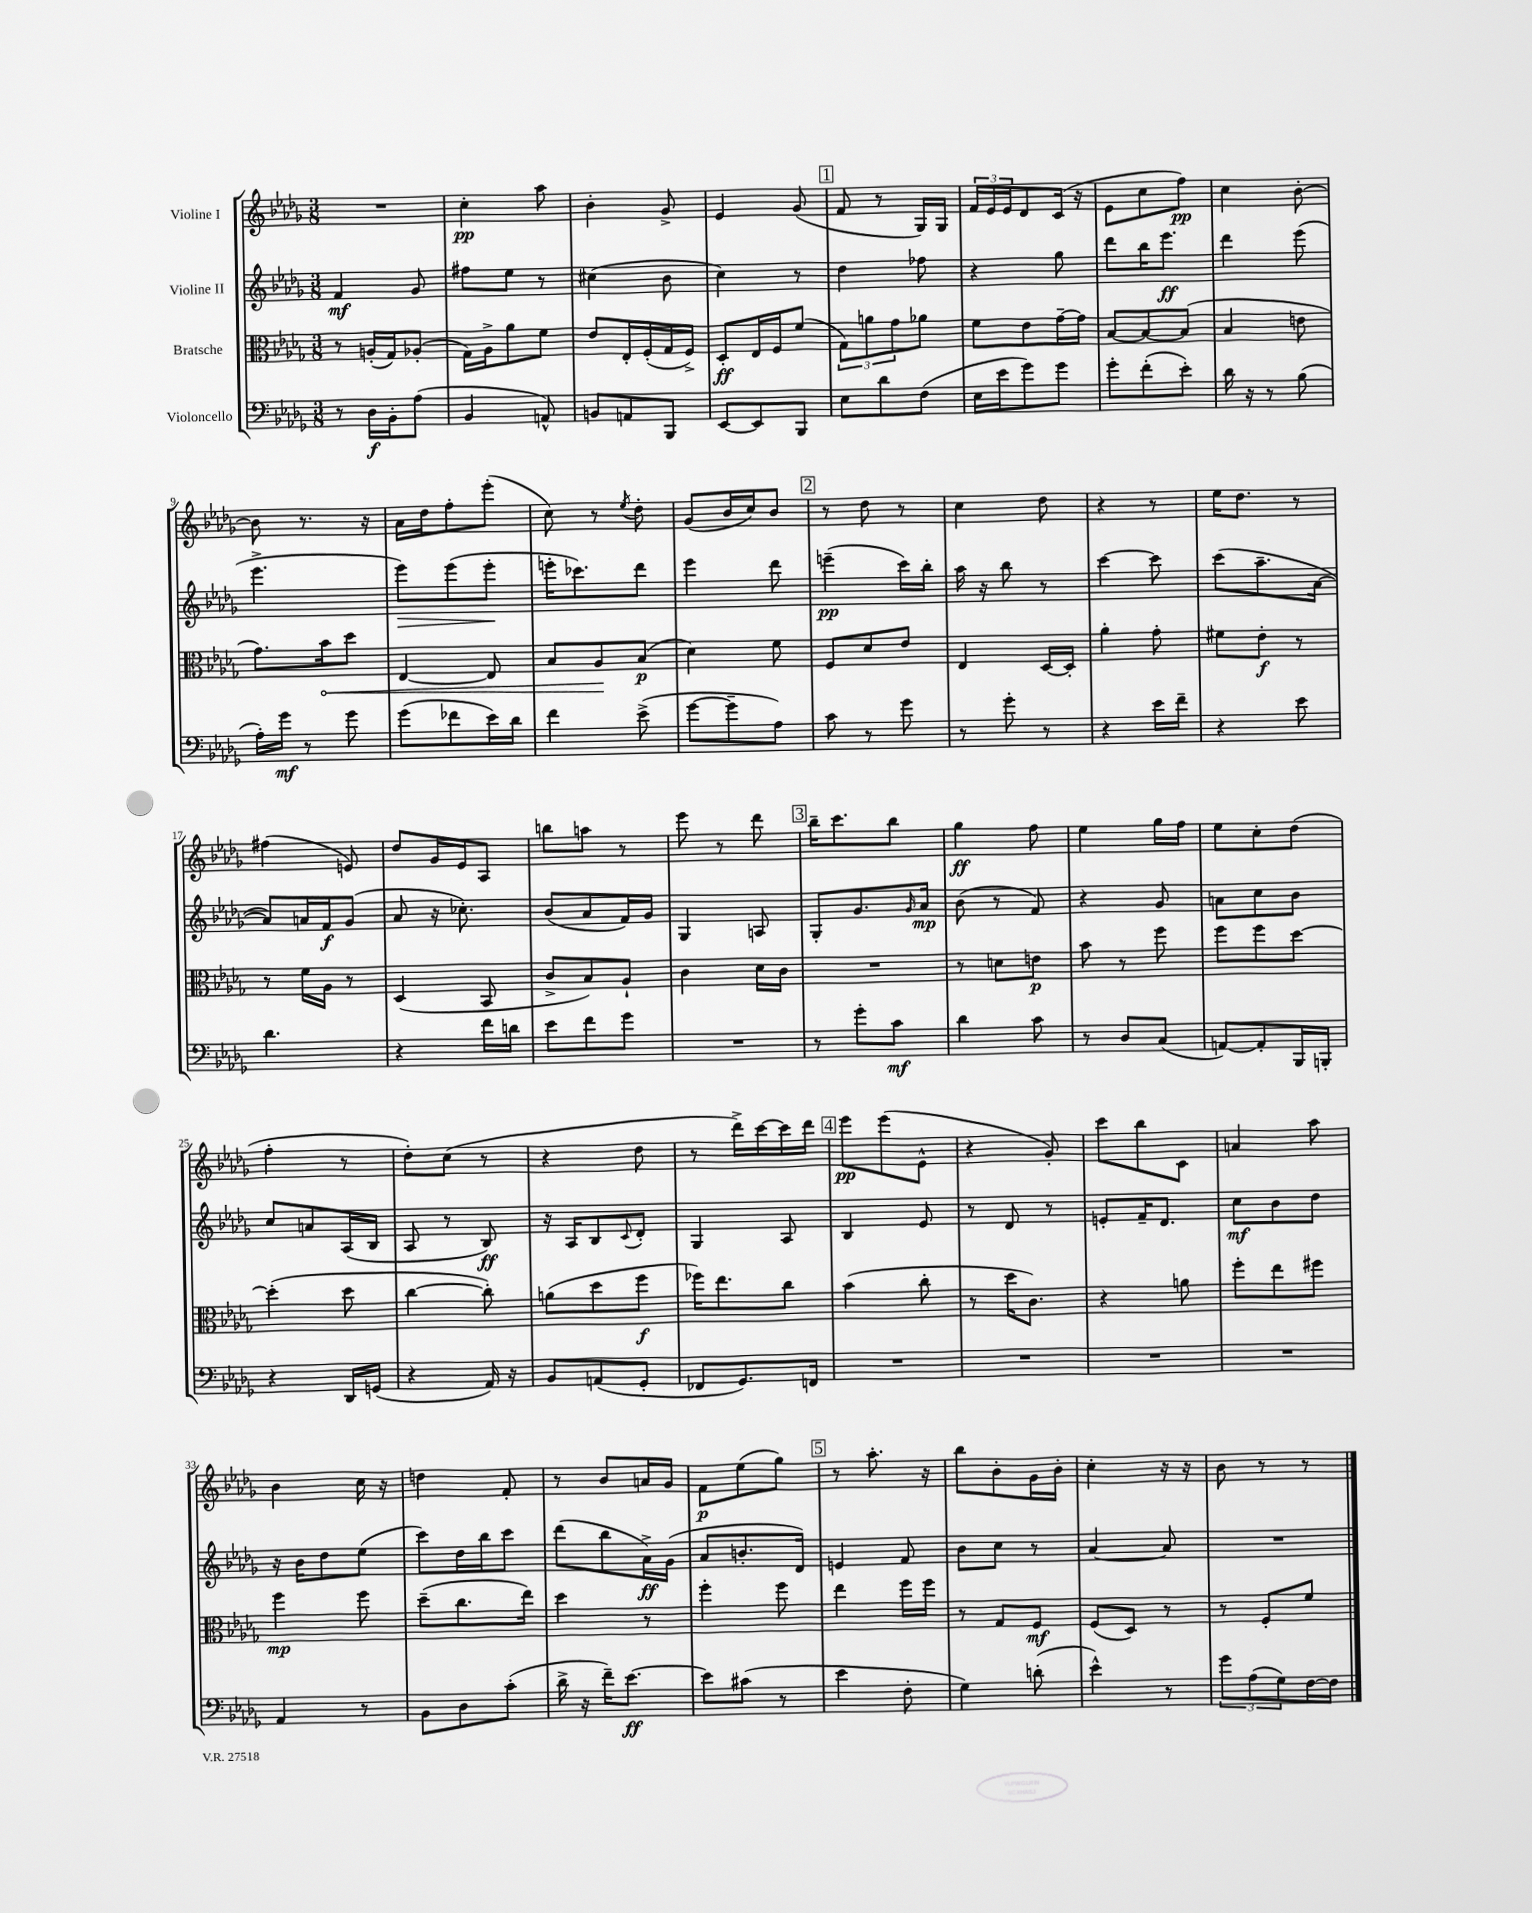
<<
\new StaffGroup <<
\new Staff = "s0" \with { instrumentName = "Violine I" } {
    \clef treble \key des \major \numericTimeSignature \time 3/8
    R4. |
    c''4-.\pp aes''8 |
    bes'4-. ges'8-> |
    ees'4 ges'8( |
    \mark \markup { \box "1" } f'8 r8 ges16) ges16 |
    \tuplet 3/2 { f'16 ees'16 ees'16 } des'8 c'16( r16 |
    ees'8 c''8 f''8\pp) |
    c''4 bes'8~-. |
    bes'8 r8. r16 |
    aes'16 des''16 f''8-. ees'''8-.( |
    c''8) r8 \acciaccatura { ees''8 } des''8-. |
    ges'8( bes'16 c''16) bes'8 |
    \mark \markup { \box "2" } r8 des''8 r8 |
    c''4 des''8 |
    r4 r8 |
    ees''16 des''8. r8 |
    fis''4( e'8) |
    des''8 ges'16 ees'16 aes8 |
    b''8 a''8 r8 |
    ees'''8 r8 des'''8 |
    \mark \markup { \box "3" } bes''16-- c'''8. bes''8 |
    ges''4\ff f''8 |
    ees''4 ges''16 f''16 |
    ees''8 c''8-. des''8( |
    f''4-. r8 |
    des''8-.) c''8( r8 |
    r4 des''8 |
    r8 des'''16->) c'''16~ c'''16 des'''16 |
    \mark \markup { \box "4" } ees'''8\pp ees'''8( ees'8-^ |
    r4 ges'8-.) |
    c'''8 bes''8 c'8 |
    a'4 aes''8 |
    bes'4 c''16 r16 |
    d''4 f'8-. |
    r8 bes'8 a'16 ges'16 |
    f'8\p ees''8( ges''8) |
    \mark \markup { \box "5" } r8 aes''8.-. r16 |
    bes''8 bes'8-. ges'16 bes'16-. |
    c''4-. r16 r16 |
    bes'8 r8 r8 \bar "|." |
}
\new Staff = "s1" \with { instrumentName = "Violine II" } {
    \clef treble \key des \major \numericTimeSignature \time 3/8
    f'4\mf ges'8 |
    fis''8 ees''8 r8 |
    cis''4( bes'8 |
    c''4) r8 |
    \mark \markup { \box "1" } des''4 fes''8 |
    r4 ges''8 |
    des'''8 bes''16 ees'''8.\ff |
    des'''4 ees'''8( |
    ees'''4.-> |
    ees'''8\>) ees'''8( ees'''8-.\! |
    e'''16-. ces'''8.) des'''8 |
    ees'''4 des'''8 |
    \mark \markup { \box "2" } e'''4--\pp( c'''16) bes''16-. |
    aes''16 r16 bes''8 r8 |
    c'''4~ c'''8 |
    c'''8( aes''8.-- aes'16~ |
    aes'8) a'16 f'16\f ges'8( |
    aes'8 r16 ces''8.-.) |
    bes'8( aes'8 f'16) ges'16 |
    ges4 a8 |
    \mark \markup { \box "3" } ges8-. ges'8. \grace { ges'16 } aes'16\mp |
    bes'8( r8 f'8) |
    r4 ges'8 |
    a'8 c''8 bes'8 |
    c''8 a'8 aes16( bes16 |
    aes8 r8 bes8\ff) |
    r16 aes16 bes8 \appoggiatura { c'8 } des'8-. |
    ges4 aes8 |
    \mark \markup { \box "4" } bes4 ees'8 |
    r8 des'8 r8 |
    e'8-. f'16-- des'8. |
    c''8\mf bes'8 des''8 |
    r16 bes'16 des''8 ees''8( |
    c'''8) des''16 bes''16 c'''8 |
    des'''8( bes''8 aes'16->\ff) ges'16( |
    aes'8 b'8.-. des'16) |
    \mark \markup { \box "5" } e'4 f'8 |
    bes'8 c''8 r8 |
    aes'4~ aes'8 |
    R4. \bar "|." |
}
\new Staff = "s2" \with { instrumentName = "Bratsche" } {
    \clef alto \key des \major \numericTimeSignature \time 3/8
    r8 a16-.( ges16) aes8-.( |
    ges16) aes16-> aes'8 f'8 |
    ees'8 ees16-. f16-.( ges16 f16->) |
    des8-.\ff ees16 f16 f'8( |
    \mark \markup { \box "1" } \tuplet 3/2 { ges8) a'8 ges'8 } aes'8 |
    f'8 ees'8 ges'16~-- ges'16 |
    bes8~ bes8~ bes8( |
    bes4 e'8 |
    ges'8.) \once \override Hairpin.circled-tip = ##t bes'16\< des''8 |
    ees4~ ees8 |
    bes8 aes8\! bes8\p( |
    des'4) f'8 |
    \mark \markup { \box "2" } f8 des'8 ees'8 |
    ees4 des16~ des16-. |
    aes'4-. ges'8-. |
    fis'8 ees'8-.\f r8 |
    r8 f'16 aes16 r8 |
    des4( bes,8 |
    c'8-> bes8) aes8-! |
    c'4 des'16 c'16 |
    \mark \markup { \box "3" } R4. |
    r8 d'8 e'8\p |
    bes'8 r8 f''8 |
    f''8 f''8 des''8~ |
    des''4-.( des''8 |
    c''4~ c''8-.) |
    a'8( des''8 f''8\f |
    fes''16) ees''8. c''8 |
    \mark \markup { \box "4" } bes'4( c''8-. |
    r8 des''16 c'8.) |
    r4 a'8 |
    f''8-. ees''8 fis''8 |
    f''4\mp f''8 |
    des''8--( c''8. ees''16) |
    des''4 r8 |
    f''4-. f''8 |
    \mark \markup { \box "5" } ees''4 f''16 f''16 |
    r8 ges8 f8\mf |
    f8( des8) r8 |
    r8 f8-. f'8 \bar "|." |
}
\new Staff = "s3" \with { instrumentName = "Violoncello" } {
    \clef bass \key des \major \numericTimeSignature \time 3/8
    r8 des16\f bes,16-. aes8( |
    bes,4 a,8-^) |
    b,8 a,8 bes,,8 |
    ees,8~ ees,8 bes,,8 |
    \mark \markup { \box "1" } ees8 des'8 f8( |
    ees16 ees'16 ges'8) ges'8 |
    ges'8-. f'8-.( ees'8-.) |
    des'16 r16 r8 bes8( |
    aes16-.) ges'16\mf r8 ges'8 |
    ges'8( fes'8 ees'16) des'16 |
    f'4 ees'8->( |
    ges'8~ ges'8-- aes8) |
    \mark \markup { \box "2" } c'8 r8 ges'8 |
    r8 ges'8-. r8 |
    r4 ees'16 f'16-- |
    r4 ees'8 |
    des'4. |
    r4 f'16 d'16 |
    ees'8 f'8 ges'8 |
    R4. |
    \mark \markup { \box "3" } r8 ges'8-. c'8\mf |
    des'4 c'8 |
    r8 des8 c8( |
    a,8~) a,8-. bes,,16 b,,16-. |
    r4 des,16 g,16( |
    r4 aes,16) r16 |
    bes,8 a,8( ges,8-. |
    fes,8 ges,8.) f,16 |
    \mark \markup { \box "4" } R4. |
    R4. |
    R4. |
    R4. |
    aes,4 r8 |
    bes,8 des8 c'8-.( |
    des'16-> r16 f'16--) ees'8.~\ff |
    ees'8 cis'8( r8 |
    \mark \markup { \box "5" } ees'4 f8-. |
    ges4) d'8-.( |
    ees'4-^) r8 |
    \tuplet 3/2 { ges'8 aes8( ges8) } f16~ f16 \bar "|." |
}
>>
>>
